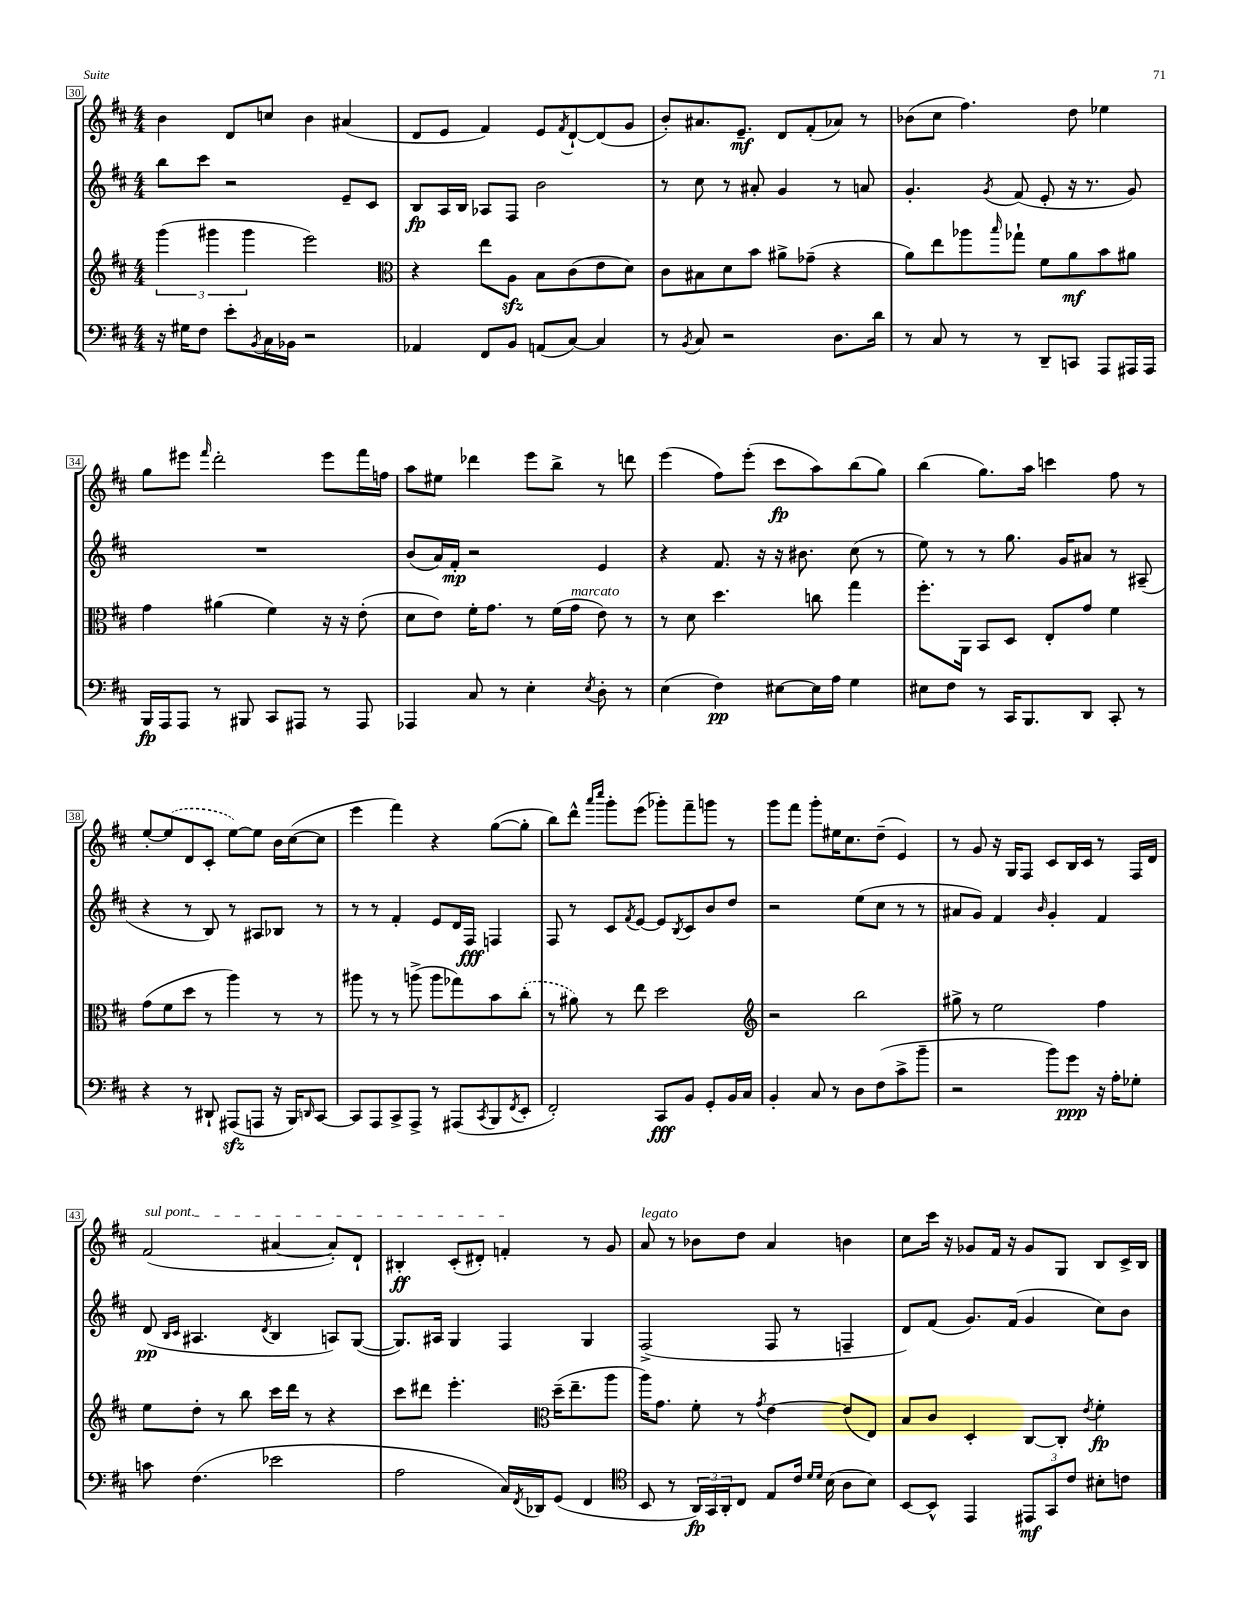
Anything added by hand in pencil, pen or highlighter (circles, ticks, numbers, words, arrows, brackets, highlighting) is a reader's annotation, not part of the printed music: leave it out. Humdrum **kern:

**kern	**kern	**kern	**kern
*staff4	*staff3	*staff2	*staff1
*clefF4	*clefG2	*clefG2	*clefG2
*k[f#c#]	*k[f#c#]	*k[f#c#]	*k[f#c#]
*M4/4	*M4/4	*M4/4	*M4/4
16r	(6ggg\	8bb\L	4b\
16G#\LK	.	.	.
8F#\J	.	8ccc#\J	.
.	6ggg#\	.	.
8e'\L	.	2r	8d/L
.	6ggg#\	.	.
8qBB/	.	.	.
16C#\L	.	.	8cc/J
16BB-\JJ	.	.	.
2r	2eee\)	.	4b\
.	.	8e~/L	(4a#/
.	.	8c#/J	.
=	=	=	=
*	*clefC3	*	*
4AA-/	4r	8B/L	8d/L
.	.	16A/L	8e/J
.	.	16B/JJ	.
8FF#/L	8ee\L	8A-/L	4f#/)
8BB/J	8A\J	8F#/J	.
(8AA/L	8B\L	2b\	8e/L
.	.	.	8qf#/
[8C#/J)	(8c#\	.	[8d`/
4C#/]	8e\	.	(8d/]
.	8d\J)	.	8g/J
=	=	=	=
8r	8c#\L	8r	8b'/L)
8qBB/	.	.	.
8C#/	8B#\	8cc#\	8.a#/
2r	8d\	8r	.
.	.	.	8.e~/J
.	8b\J	8a#'/	.
.	8a#^\L	4g/	8d/L
.	(8g-~\J	.	(8f#'/
8.D\L	4r	8r	8a-/J)
.	.	8a/	8r
16d\Jk	.	.	.
=	=	=	=
8r	8a\L)	4.g'/	(8b-\L
8C#/	8ee\	.	8cc#\J
8r	8aa-\	.	4.ff#\)
.	16qqbb/	8qg/	.
8r	8gg-`\J	(8f#/	.
8DD~/L	8f#\L	8e'/	.
8CC/J	8a\	16r	8dd\
.	.	8.r	.
8AAA/L	8b\	.	4ee-\
16AAA#/L	8a#\J	8g/)	.
16AAA#/JJ	.	.	.
=	=	=	=
16BBB/LL	4g\	1r	8gg\L
16AAA/J	.	.	.
8AAA/J	.	.	8eee#\J
.	.	.	16qqfff#/
8r	(4a#\	.	2ddd'\
8BBB#/	.	.	.
8CC#/L	4f#\)	.	.
8AAA#/J	.	.	.
8r	16r	.	8eee#\L
.	16r	.	.
8AAA#/	(8e'\	.	16fff#\L
.	.	.	16ff\JJ
=	=	=	=
4AAA-/	8d\L	(8b/L	8aa\L
.	8e\J)	16a/L)	8ee#\J
.	.	16f#'/JJ	.
8C#/	16f#'\LK	2r	4ddd-\
.	8.g\J	.	.
8r	.	.	.
4E'\	8r	.	8eee\L
.	(16f#\LL	.	8bb^\J
.	16g\JJ	.	.
8qE/	.	.	.
8D'\	8e\)	4e/	8r
8r	8r	.	8ddd\
=	=	=	=
(4E\	8r	4r	(4eee\
.	8d\	.	.
4F#\)	4.dd\	8.f#/	8ff#\L)
.	.	.	(8eee'\J
.	.	16r	.
[8E#\L	.	16r	8ccc#\L
.	.	8.b#\	.
16E#\]L	8cc\	.	8aa\)
16A\JJ	.	.	.
4G\	4gg\	(8cc#\	(8bb\
.	.	8r	8gg\J)
=	=	=	=
8E#\L	8.ff#'\L	8ee\)	(4bb\
8F#\J	.	8r	.
.	16AA\Jk	.	.
8r	8BB/L	8r	8.gg\L)
16CC#/LK	8D/J	8.gg\	.
8.BBB/	.	.	16aa\Jk
.	8E'/L	.	4ccc\
.	.	16g/LK	.
8DD/J	8g/J	8a#/J	.
8CC#'/	4f#\	8r	8ff#\
8r	.	(8A#~/	8r
=	=	=	=
4r	(8g\L	4r	[8ee'/L
.	8f#\	.	(8ee/]
8r	8dd\J	8r	8d/
8DD#`/	8r	8B/)	8c#'/J
(8AAA#/L	4aa\)	8r	[8ee\L)
8AAA/J	.	8A#/L	8ee\]J
16r	8r	8B-/J	16b\LL
16BBB/LK)	.	.	([16cc#\J
16qqDD/	.	.	.
[8CC#/J	8r	8r	8cc#\]J
=	=	=	=
8CC#/]L	8aa#\	8r	4eee\
8AAA/	8r	8r	.
8CC#^/	8r	4f#'/	4fff#\)
8AAA^/J	(8aa^\	.	.
8r	8aa\L	8e/L	4r
(8AAA#/L	8gg-\)	16d/L	.
.	.	16F#/JJ	.
8qCC#/	.	.	.
8BBB/	8b\	4F/	([8gg\L
8qFF#/	.	.	.
8EE'/J	(8cc#'\J	.	8gg'\]J
=	=	=	=
2FF#'/)	8r	8F#/	8bb\L)
.	8a#\)	8r	8ddd^^\J
.	.	.	16qqaaa/LL
.	.	.	16qqcccc#/JJ
.	8r	8c#/L	8ggg'\L
.	.	8qf#/	.
.	8ee\	[8e/J	(8eee\J
8CC#/L	2dd\	8e/]L	8ggg-'\L)
.	.	8qB/	.
8BB/J	.	8c#/	8fff#~\
8GG'/L	.	8b/	8ggg\J
16BB/L	.	8dd/J	8r
16C#/JJ	.	.	.
=	=	=	=
*	*clefG2	*	*
4BB'/	2r	2r	8ggg\L
.	.	.	8fff#\J
8C#/	.	.	8ggg'\L
8r	.	.	16ee#\K
.	.	.	8.cc#\
8D\L	2bb\	(8ee\L	.
(8F#\	.	8cc#\J	(8dd~\J
8c#^\	.	8r	4e/)
8b~\J	.	8r	.
=	=	=	=
2r	8gg#^\	8a#/L	8r
.	8r	8g/J)	8g/
.	2ee\	4f#/	16r
.	.	.	16G/LK
.	.	.	8F#/J
.	.	16qqb/	.
8b\L)	.	4g'/	8c#/L
8g\J	.	.	16B/L
.	.	.	16c#/JJ
16r	4ff#\	4f#/	8r
16A'\LK	.	.	.
8G-'\J	.	.	16F#/LL
.	.	.	16d/JJ
=	=	=	=
8c\	8ee\L	(8d/	(2f#/
.	.	16qqB/LL	.
.	.	16qqc#/JJ	.
(4.F#\	8dd'\J	4.A#/	.
.	8r	.	.
.	8bb\	.	.
.	.	8qd/	.
2e-\	16ccc#\LL	4B/	[4a#/
.	16ddd\JJ	.	.
.	8r	.	.
.	4r	8A/L)	8a#'/]L)
.	.	([8G/J	8d`/J
=	=	=	=
2A\	8ccc#\L	8.G/]L)	4B#'/
.	8ddd#\J	.	.
.	.	16A#/Jk	.
.	4.eee'\	4G/	(8c#'/L
.	.	.	8d#'/J)
16C#/LL)	.	4F#/	4f'/
8qFF#/	.	.	.
16DD-/J	.	.	.
*	*clefC3	*	*
(8GG/J	(16dd~\LK	.	.
.	8.ee~\	.	.
4FF#/	.	4G/	8r
.	8aa\J	.	8g/
=	=	=	=
*clefC4	*	*	*
8BB/	16aa\LK)	(2F#^/	8a/
.	8.g\J	.	.
8r	.	.	8r
24AA/LL)	8f#'\	.	8b-\L
24GG/	.	.	.
24AA'/J	.	.	.
8C#/J	8r	.	8dd\J
.	8qg/	.	.
8E/L	[4e\	8F#/	4a/
16c#/Jk	.	8r	.
16qqd/LL	.	.	.
16qqd/JJ	.	.	.
(16B\	.	.	.
8A\L	(8e/]L	4F~/	4b\
8B\J)	8E/J)	.	.
=	=	=	=
[8BB/L	8B/L	8d/L)	8cc#\L
8BB^^/]J	8c#/J	(8f#/J	16ccc#\Jk
.	.	.	16r
4EE/	4D'/	8.g/L)	8g-/L
.	.	.	16f#/Jk
.	.	(16f#/Jk	16r
12EE#/L	[8C#/L	4g/	8g-/L
12GG/	.	.	.
.	8C#'/]J	.	8G/J
12c#/J	.	.	.
.	8qe/	.	.
8B#'\L	4f#'\	8cc#\L)	8B/L
8c\J	.	8b\J	16c#^/L
.	.	.	16B/JJ
==	==	==	==
*-	*-	*-	*-
